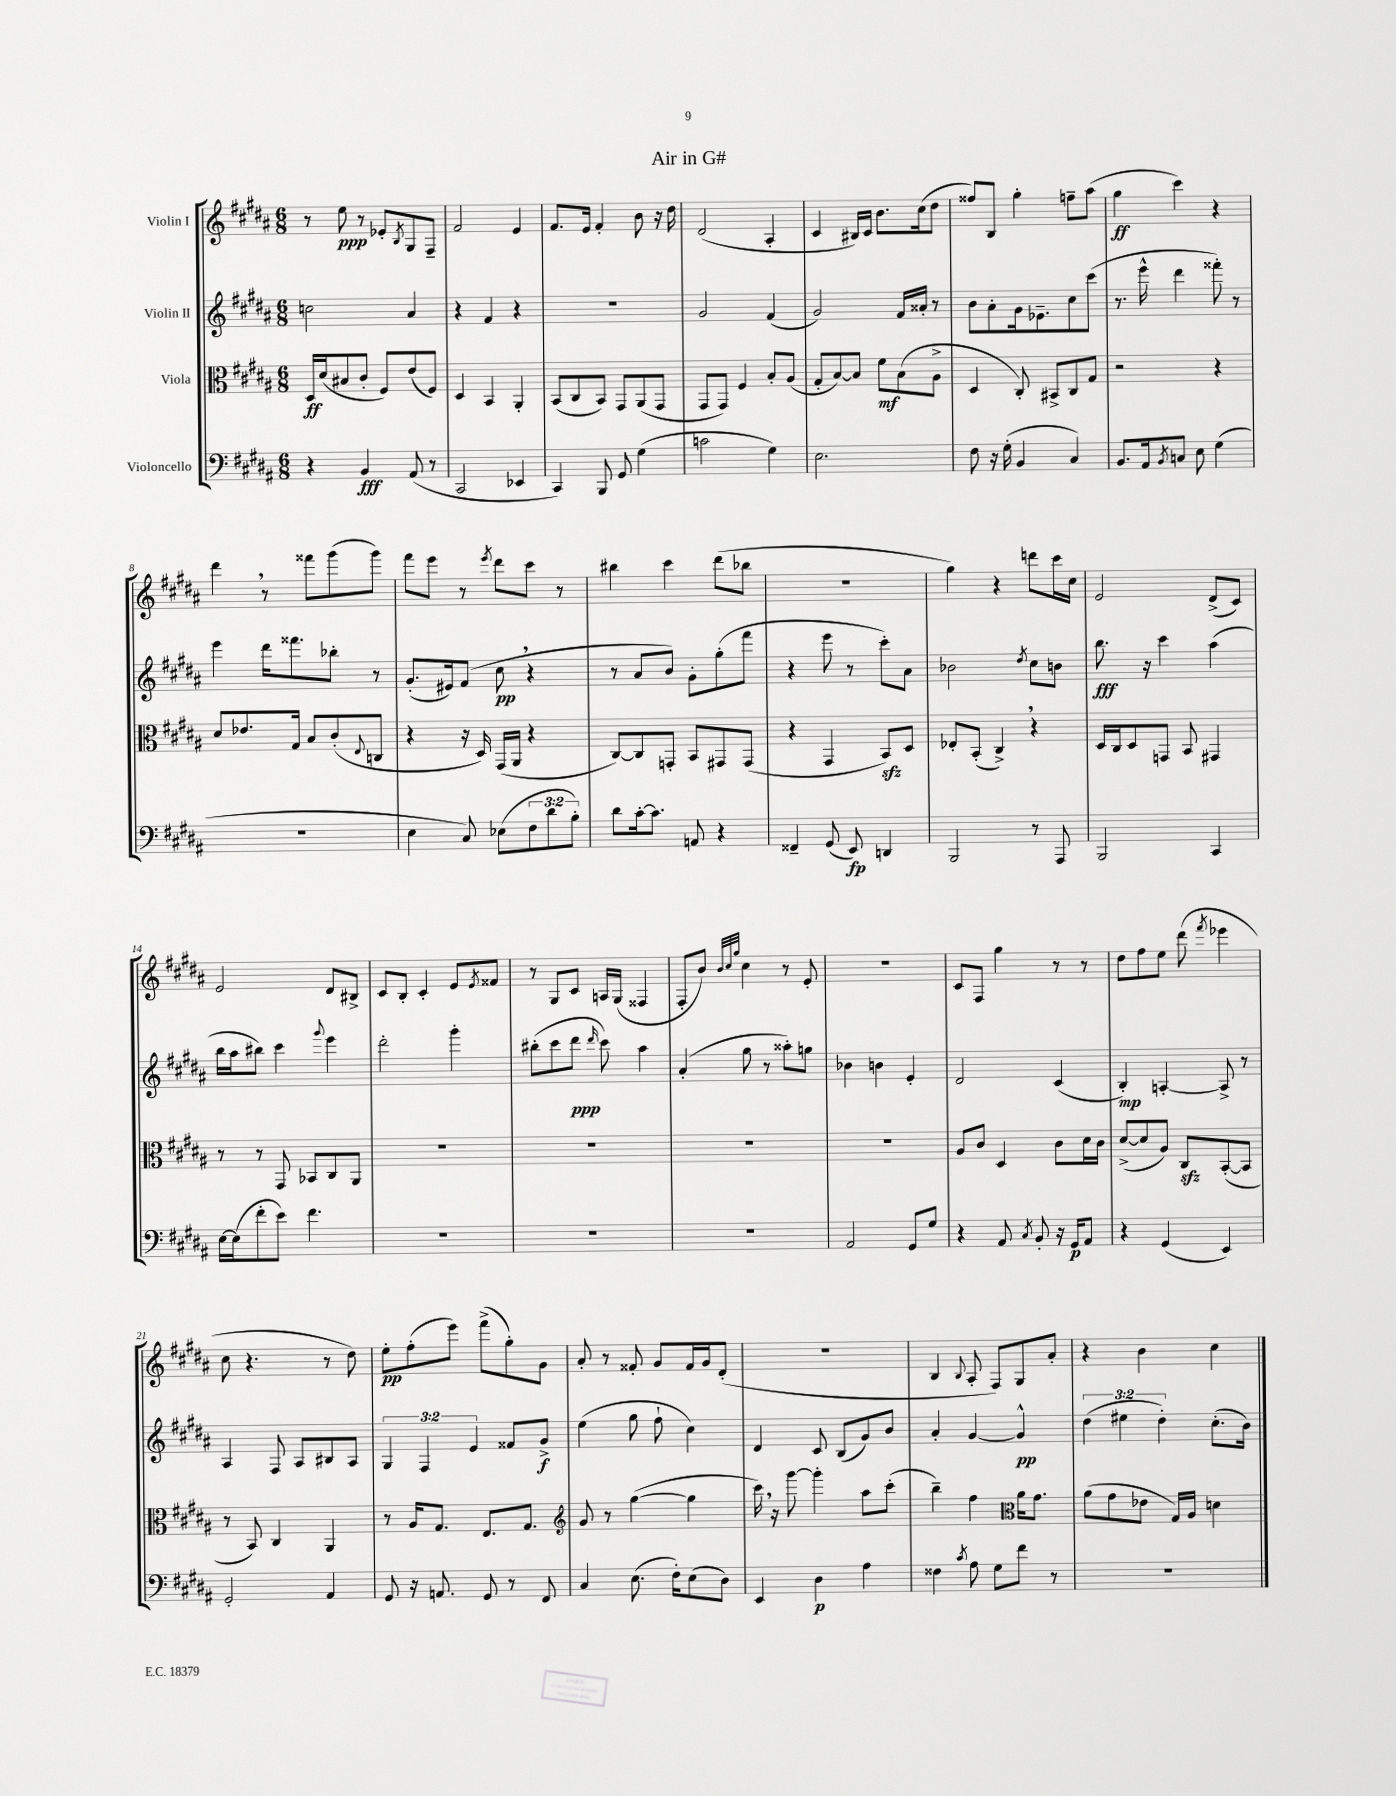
\header { title = "Air in G#" }
<<
\new StaffGroup <<
\new Staff = "s0" \with { instrumentName = "Violin I" } {
    \clef treble \key b \major \numericTimeSignature \time 6/8
    r8 e''8\ppp r8 ees'8-. \acciaccatura { b8 } gis8 fis8-- |
    fis'2 e'4 |
    fis'8. e'16 fis'4-. b'8 r16 dis''16 |
    dis'2( ais4-. |
    cis'4 bis16) cis'16 b'8. cis''16( dis''8 |
    fisis''8) b8 gis''4-. f''8-- ais''8( |
    gis''4\ff cis'''4) r4 |
    dis'''4 \breathe r8 fisis'''8 gis'''8( gis'''8) |
    fis'''8 e'''8 r8 \acciaccatura { e'''8 } dis'''8 cis'''8 r8 |
    bis''4 cis'''4 dis'''8( bes''8 |
    R2. |
    gis''4) r4 d'''8 cis'''16 cis''16 |
    e'2 dis'8->( cis'8) |
    e'2 dis'8 bis8-> |
    cis'8 b8-. cis'4-. e'8 \acciaccatura { e'8 } fisis'8 |
    r8 gis8 cis'8 a16 gis16( fisis4 |
    fis8-. b'8) \grace { b'32 cis''32 gis''32 } cis''4 r8 e'8-. |
    R2. |
    cis'8 fis8 gis''4 r8 r8 |
    dis''8 fis''8 e''8 dis'''8( \acciaccatura { fis'''8 } ees'''4 |
    cis''8 r4. r8 dis''8) |
    e''8-.\pp fis''8-.( e'''8) fis'''8->( gis''8-.) gis'8 |
    ais'8-. r8 fisis'8-. gis'8 fisis'16 gis'16 dis'8-.( |
    R2. |
    b4 \appoggiatura { b8 } ais8-. fis8) gis8 ais'8-. |
    r4 b'4 cis''4 \bar "|." |
}
\new Staff = "s1" \with { instrumentName = "Violin II" } {
    \clef treble \key b \major \numericTimeSignature \time 6/8 \override Staff.TupletNumber.text = #tuplet-number::calc-fraction-text
    c''2 ais'4 |
    r4 fis'4 r4 |
    R2. |
    gis'2 fis'4( |
    gis'2) fis'16 aisis'16-. r8 |
    b'8 ais'8-. gis'16 ees'8.-- cis''8 cis'''8( |
    r8. e'''16-^ dis'''4 fisis'''8-.) r8 |
    e'''4 dis'''16 fisis'''8. bes''8-. r8 |
    gis'8.-.( eis'16) fis'8( cis''8\pp \breathe r4 |
    r8 ais'8 b'8) gis'8-. gis''8-.( fis'''8 |
    r4 e'''8 r8 cis'''8-.) ais'8 |
    bes'2 \acciaccatura { dis''8 } cis''8 b'8 |
    b''8.\fff r16 cis'''4 ais''4( |
    b''16 ais''16 bis''8) cis'''4 \appoggiatura { gis'''8 } e'''4 |
    dis'''2-. gis'''4-. |
    bis''8-.( cis'''8 dis'''8\ppp \grace { dis'''16 } cis'''8) ais''4 |
    ais'4-.( gis''8 r8 aisis''8-.) g''8 |
    bes'4 b'4 e'4-. |
    dis'2 cis'4( |
    b4-.\mp) a4~-. a8-> r8 |
    ais4 fis8 ais8 bis8 ais8 |
    \tuplet 3/2 { gis4 fis4 e'4 } fisis'8 gis'8->\f |
    e''4( gis''8 fis''8-! cis''4) |
    dis'4 cis'8 b8( gis'8) b'8 |
    ais'4-. gis'4~ gis'4-^\pp |
    \tuplet 3/2 { dis''4( eis''4 dis''4-.) } cis''8.-.( b'16) \bar "|." |
}
\new Staff = "s2" \with { instrumentName = "Viola" } {
    \clef alto \key b \major \numericTimeSignature \time 6/8
    dis16\ff dis'16( bis8 cis'8-. fis8) e'8( fis8) |
    dis4 b,4 ais,4-. |
    b,8( cis8 b,8) gis,8 ais,8( gis,8 |
    gis,8 gis,8) fis4 b8-. ais8( |
    gis8-. b8~) b8 fis'8\mf b8( ais8-> |
    dis4 cis8-.) bis,8-> cis8 gis8 |
    r2 r4 |
    dis'8 ees'8. gis16 b8 cis'8-.( \appoggiatura { e8 } c8 |
    r4 r16 dis16) gis,16( ais,16 r4 |
    cis8~) cis8 g,8-. b,8 gis,8 gis,8( |
    r4 gis,4 b,8\sfz) dis8 |
    ees8-. b,8-.( cis4->) \breathe r4 |
    dis16 cis16 dis8 g,8 b,8 gis,4 |
    r8 r8 gis,8 bes,8 cis8 ais,8 |
    R2. |
    R2. |
    R2. |
    R2. |
    ais8 cis'8 dis4 cis'8 dis'16 cis'16 |
    dis'8~->( dis'8 ais8) cis8\sfz b,8~-.( b,8 |
    r8 b,8) cis4 ais,4 |
    r8 ais16 gis8. e8. gis8. |
    \clef treble gis'8 r8 gis''4~( gis''4 |
    cis'''16) \breathe r16 gis'''8~ gis'''4-. ais''8 cis'''8-.( |
    b''4--) fis''4 \clef alto ais'16 gis'8. |
    ais'8( gis'8 ees'8 gis16) ais16 d'4 \bar "|." |
}
\new Staff = "s3" \with { instrumentName = "Violoncello" } {
    \clef bass \key b \major \numericTimeSignature \time 6/8 \override Staff.TupletNumber.text = #tuplet-number::calc-fraction-text
    r4 b,4\fff ais,8( r8 |
    cis,2 ees,4 |
    cis,4) b,,8 gis,8 gis4( |
    c'2 gis4) |
    e2. |
    fis8 r16 gis16-.( b,4 cis4) |
    b,8. ais,16 \acciaccatura { b,8 } c8 e8 gis4( |
    R2. |
    e4 cis8) ees8( \tuplet 3/2 { fis8 dis'8 b8-.) } |
    dis'8 cis'16~-. cis'8. a,8 r4 |
    fisis,4-- gis,8( e,8\fp) d,4 |
    b,,2 r8 ais,,8 |
    b,,2 cis,4 |
    e16~ e16( fis'8-. e'8) fis'4. |
    R2. |
    R2. |
    R2. |
    ais,2 gis,8 gis8 |
    r4 ais,8 \acciaccatura { cis8 } b,8-. r16 gis,16\p ais,8 |
    r4 gis,4( e,4) |
    gis,2-. ais,4 |
    gis,8 r16 a,8. gis,8 r8 fis,8 |
    cis4 e8.( fis16-.) e8( dis8) |
    e,4 dis4\p ais4 |
    fisis4 \acciaccatura { cis'8 } ais8 gis8 fis'8 r8 |
    R2. \bar "|." |
}
>>
>>
